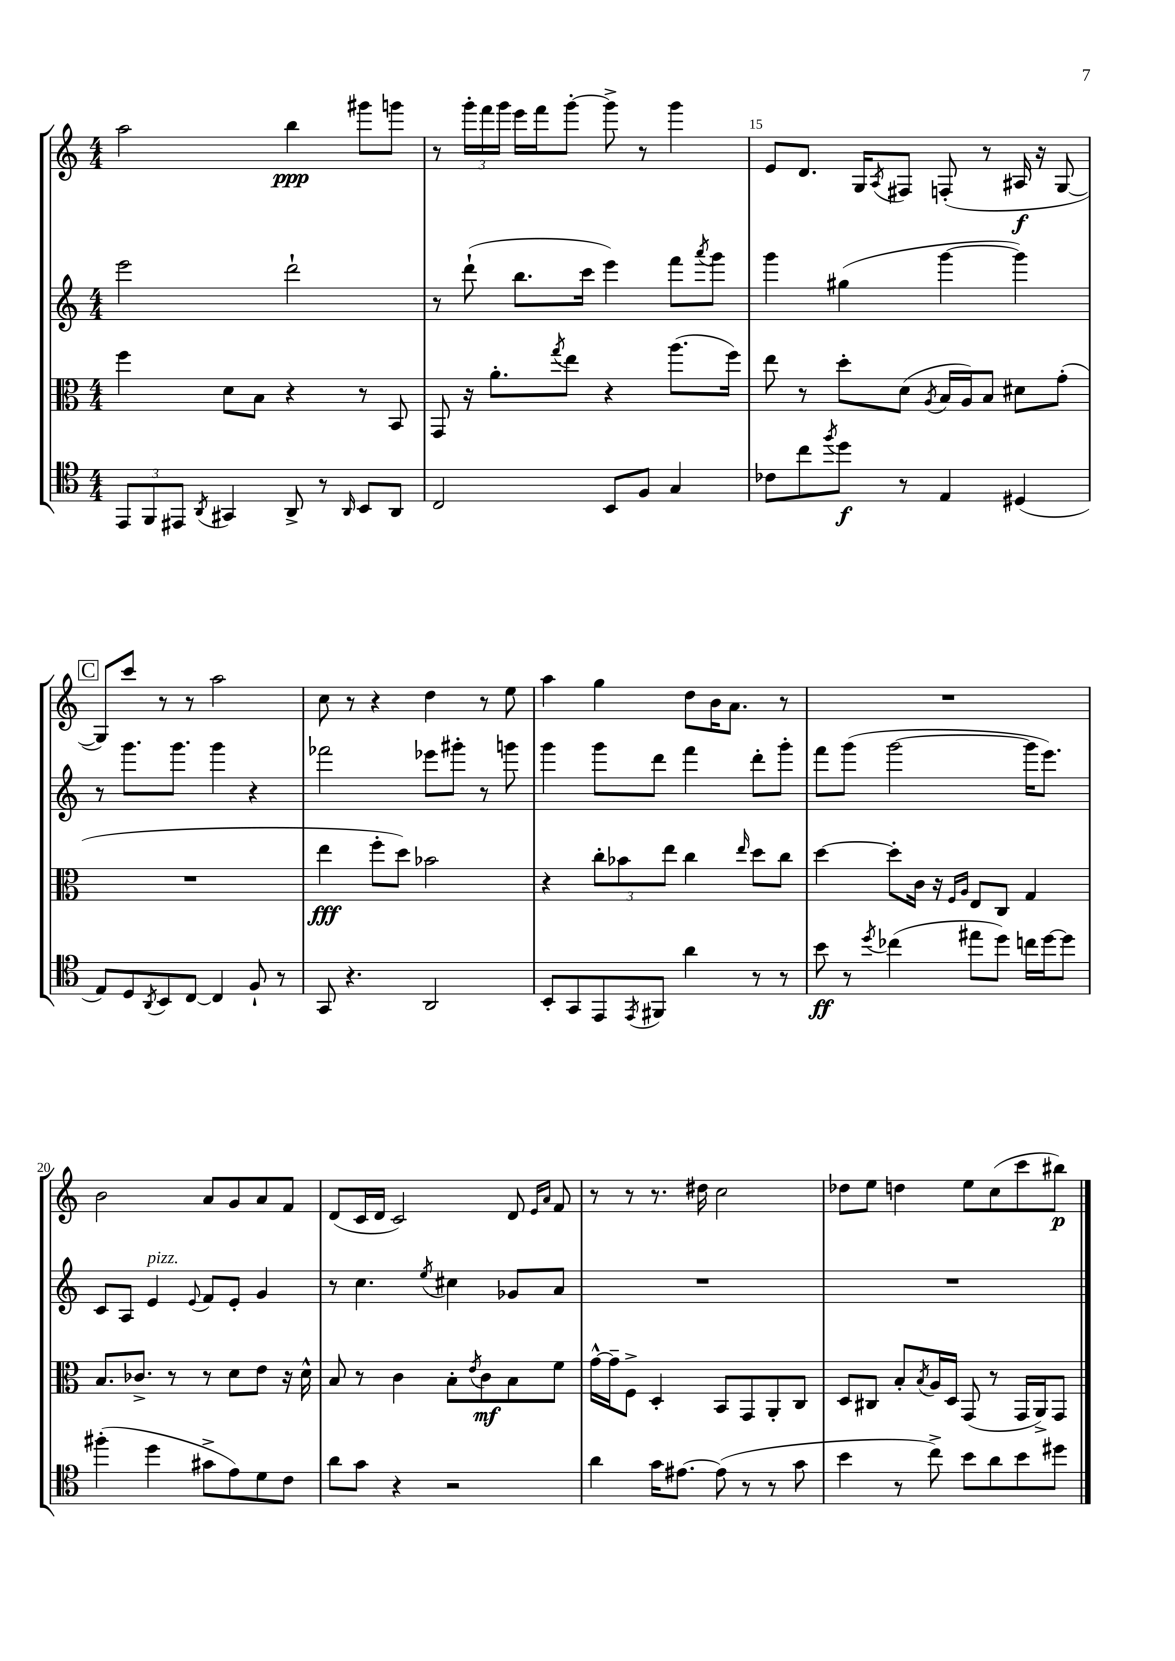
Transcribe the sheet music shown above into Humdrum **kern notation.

**kern	**dynam	**kern	**dynam	**kern	**kern	**dynam
*part4	*part4	*part3	*part3	*part2	*part1	*part1
*staff4	*staff4	*staff3	*staff3	*staff2	*staff1	*staff1
*clefC4	*	*clefC3	*	*clefG2	*clefG2	*
*k[]	*	*k[]	*	*k[]	*k[]	*
*M4/4	*	*M4/4	*	*M4/4	*M4/4	*
=13	=13	=13	=13	=13	=13	=13
12EE/L	.	4ff\	.	2eee\	2aa\	.
12FF/	.	.	.	.	.	.
12EE#X/J	.	.	.	.	.	.
8qAA/	.	.	.	.	.	.
4GG#X/	.	8d\L	.	.	.	.
.	.	8B\J	.	.	.	.
8AA^/	.	4r	.	2ddd`\	4bb\	ppp
8r	.	.	.	.	.	.
16qqAA/	.	.	.	.	.	.
8BB/L	.	8r	.	.	8ggg#X\L	.
8AA/J	.	8BB/	.	.	8gggn\J	.
=14	=14	=14	=14	=14	=14	=14
2C/	.	8GG/	.	8r	8r	.
.	.	16r	.	(8ddd`\	24ggg'\LL	.
.	.	.	.	.	24fff\	.
.	.	8.a'\L	.	.	.	.
.	.	.	.	.	24ggg\JJ	.
.	.	.	.	8.bb\L	16eee\LL	.
.	.	.	.	.	16fff\J	.
.	.	8qgg/	.	.	.	.
.	.	8ee\J	.	.	[8ggg'\J	.
.	.	.	.	16ccc\Jk	.	.
8BB/L	.	4r	.	4eee\)	8ggg^\]	.
8F/J	.	.	.	.	8r	.
4G/	.	(8.aa\L	.	8fff\L	4ggg\	.
.	.	.	.	8qaaa/	.	.
.	.	.	.	8ggg\J	.	.
.	.	16ff\Jk)	.	.	.	.
=15	=15	=15	=15	=15	=15	=15
8c-X\L	.	8ee\	.	4ggg\	8e/L	.
8cc\	.	8r	.	.	8.d/J	.
8qff/	.	.	.	.	.	.
8dd\J	f	8dd'\L	.	(4gg#X\	.	.
.	.	.	.	.	16G/KL	.
.	.	.	.	.	8qA/	.
8r	.	(8d\J	.	.	8F#X/J	.
.	.	8qA/	.	.	.	.
4E/	.	16B/LL	.	[4ggg\	(8Fn'/	.
.	.	16A/J)	.	.	.	.
.	.	8B/J	.	.	8r	.
(4D#X/	.	8d#X\L	.	4ggg\])	16A#X/	f
.	.	.	.	.	16r	.
.	.	(8g'\J	.	.	[8G/	.
!!LO:LB:g=z
!!LO:REH:place=s1:t=C
=16	=16	=16	=16	=16	=16	=16
8E/L)	.	1r	.	8r	8G/L])	.
8D/	.	.	.	8.ggg\L	8ccc/J	.
8qAA/	.	.	.	.	.	.
8BB/	.	.	.	.	8r	.
.	.	.	.	8.ggg\J	.	.
[8C/J	.	.	.	.	8r	.
4C/]	.	.	.	4ggg\	2aa\	.
8F`/	.	.	.	4r	.	.
8r	.	.	.	.	.	.
=17	=17	=17	=17	=17	=17	=17
8GG/	.	4ee\	fff	2fff-X\	8cc\	.
4.r	.	.	.	.	8r	.
.	.	8ff'\L	.	.	4r	.
.	.	8dd\J)	.	.	.	.
2AA/	.	2b-X\	.	8eee-X\L	4dd\	.
.	.	.	.	8ggg#X'\J	.	.
.	.	.	.	8r	8r	.
.	.	.	.	8gggn\	8ee\	.
=18	=18	=18	=18	=18	=18	=18
8BB'/L	.	4r	.	4ggg\	4aa\	.
8GG/	.	.	.	.	.	.
8EE/	.	12cc'\L	.	8ggg\L	4gg\	.
.	.	12b-X\	.	.	.	.
8qEE/	.	.	.	.	.	.
8FF#X/J	.	.	.	8ddd\J	.	.
.	.	12ee\J	.	.	.	.
4a\	.	4cc\	.	4fff\	8dd\L	.
.	.	.	.	.	16b\K	.
.	.	.	.	.	8.a\J	.
.	.	16qqee/	.	.	.	.
8r	.	8dd\L	.	8ddd'\L	.	.
8r	.	8cc\J	.	8ggg'\J	8r	.
=19	=19	=19	=19	=19	=19	=19
8b\	ff	[4dd\	.	8fff\L	1r	.
8r	.	.	.	(8ggg\J	.	.
8qdd/	.	.	.	.	.	.
(4cc-X\	.	8dd'\L]	.	[2ggg\	.	.
.	.	16c\Jk	.	.	.	.
.	.	16r	.	.	.	.
.	.	16qqF/LL	.	.	.	.
.	.	16qqA/JJ	.	.	.	.
8ee#X\L	.	8E/L	.	.	.	.
8dd\J)	.	8C/J	.	.	.	.
16ccn\LL	.	4G/	.	16ggg\KL]	.	.
[16dd\J	.	.	.	8.eee\J)	.	.
8dd\J]	.	.	.	.	.	.
!!LO:LB:g=z
=20	=20	=20	=20	=20	=20	=20
(4ff#X'\	.	8.B/L	.	8c/L	2b\	.
.	.	.	.	8A/J	.	.
.	.	8.c-X^/J	.	.	.	.
!	!	!	!	!LO:TX:a:i:t=pizz.	!	!
4dd\	.	.	.	4e/	.	.
.	.	8r	.	.	.	.
.	.	.	.	8qqe/	.	.
8g#X^\L	.	8r	.	8f/L	8a/L	.
8e\)	.	8d\L	.	8e'/J	8g/	.
8d\	.	8e\J	.	4g/	8a/	.
8c\J	.	16r	.	.	8f/J	.
.	.	16d^^\	.	.	.	.
=21	=21	=21	=21	=21	=21	=21
8a\L	.	8B/	.	8r	(8d/L	.
8g\J	.	8r	.	4.cc\	16c/L	.
.	.	.	.	.	16d/JJ	.
4r	.	4c\	.	.	2c/)	.
.	.	.	.	8qee/	.	.
2r	.	8B'\L	.	4cc#X\	.	.
.	.	8qe/	.	.	.	.
.	.	8c\	mf	.	.	.
.	.	8B\	.	8g-X/L	8d/	.
.	.	.	.	.	16qqe/LL	.
.	.	.	.	.	16qqa/JJ	.
.	.	8f\J	.	8a/J	8f/	.
=22	=22	=22	=22	=22	=22	=22
4a\	.	[16g^^\LL	.	1r	8r	.
.	.	16g~\J]	.	.	.	.
.	.	8F^\J	.	.	8r	.
16g\KL	.	4D'/	.	.	8.r	.
[8.e#X\J	.	.	.	.	.	.
.	.	.	.	.	16dd#X\	.
(8e#\]	.	8BB/L	.	.	2cc\	.
8r	.	8GG/	.	.	.	.
8r	.	8AA'/	.	.	.	.
8g\	.	8C/J	.	.	.	.
=23	=23	=23	=23	=23	=23	=23
4b\	.	8D/L	.	1r	8dd-X\L	.
.	.	8C#X/J	.	.	8ee\J	.
8r	.	8B'/L	.	.	4ddn\	.
.	.	8qB/	.	.	.	.
8cc^\)	.	16A/L	.	.	.	.
.	.	16D/JJ	.	.	.	.
8b\L	.	(8GG/	.	.	8ee\L	.
8a\	.	8r	.	.	(8cc\	.
8b\	.	16GG/LL	.	.	8ccc\	.
.	.	16AA^/J)	.	.	.	.
8dd#X\J	.	8GG/J	.	.	8bb#X\J)	p
==	==	==	==	==	==	==
*-	*-	*-	*-	*-	*-	*-
